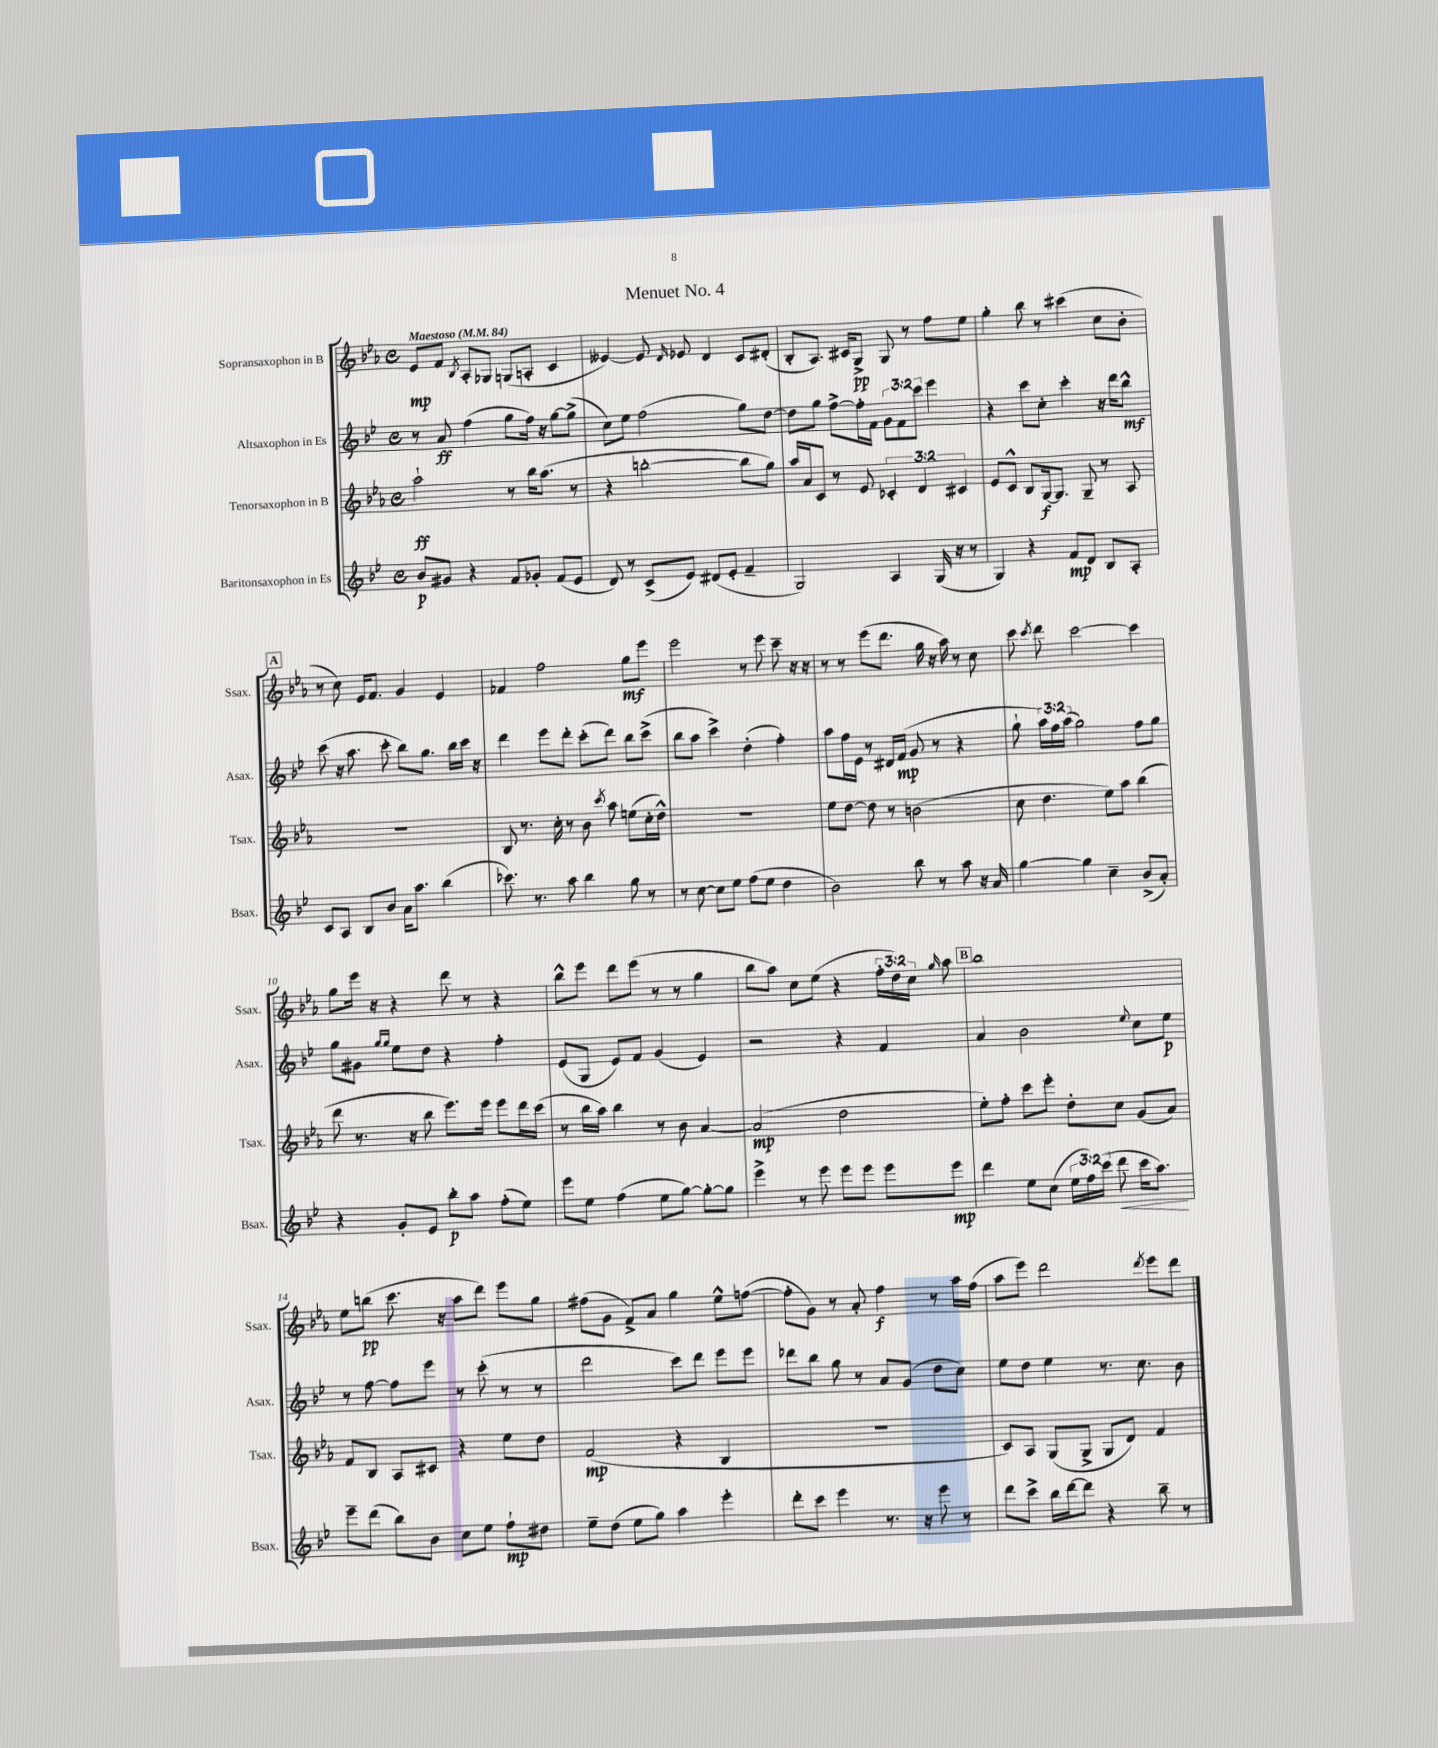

**kern	**dynam	**kern	**dynam	**kern	**dynam	**kern	**dynam
*part4	*part4	*part3	*part3	*part2	*part2	*part1	*part1
*staff4	*staff4	*staff3	*staff3	*staff2	*staff2	*staff1	*staff1
*I"Baritonsaxophon in Es	*	*I"Tenorsaxophon in B	*	*I"Altsaxophon in Es	*	*I"Sopransaxophon in B	*
*I'Bsax.	*	*I'Tsax.	*	*I'Asax.	*	*I'Ssax.	*
*clefG2	*	*clefG2	*	*clefG2	*	*clefG2	*
*k[b-e-]	*	*k[b-e-a-]	*	*k[b-e-]	*	*k[b-e-a-]	*
*M4/4	*	*M4/4	*	*M4/4	*	*M4/4	*
*met(c)	*	*met(c)	*	*met(c)	*	*met(c)	*
*MM84	*	*MM84	*	*MM84	*	*MM84	*
=1	=1	=1	=1	=1	=1	=1	=1
!	!	!	!	!	!	!LO:TX:a:B:t=Maestoso	!
8b-/L	p	2aa-`\	ff	8r	.	8e-/L	mp
8g#X/J	.	.	.	8a/	ff	8f/J	.
.	.	.	.	.	.	8qB-/	.
4r	.	.	.	(4ff\	.	8A-'/L	.
.	.	.	.	.	.	8G-X/J	.
8f/L	.	8r	.	8gg\L	.	(8Gn/L	.
8g-X'/J	.	16bb-\KL	.	16ff\Jk)	.	8An'/J	.
.	.	(8.aa-\J	.	16r	.	.	.
(8f/L	.	.	.	[8gg\L	.	4c/	.
8e-/J	.	8r	.	(8gg^\J]	.	.	.
=2	=2	=2	=2	=2	=2	=2	=2
8d/)	.	4r	.	8cc\L)	.	[4e--X/)	.
8r	.	.	.	8ee-\J	.	.	.
(8c^/L	.	[2bbn'\	.	(2ff\	.	8e--/]	.
.	.	.	.	.	.	16qqd/	.
8e-/J)	.	.	.	.	.	8e-X/	.
(8d#X/L	.	.	.	.	.	4d/	.
8e-'/J	.	.	.	.	.	.	.
4f~/	.	8bb\L]	.	8gg\L)	.	8c/L	.
.	.	8gg\J)	.	[8dd\J	.	(8d#X'/J	.
=3	=3	=3	=3	=3	=3	=3	=3
2G/)	.	16aa-/LL	.	8dd\L]	.	8B-'/L	.
.	.	16a-/J	.	.	.	.	.
.	.	8c/J	.	8gg\J	.	8.A-/J)	.
.	.	8r	.	[8ff^\L	.	.	.
.	.	.	.	.	.	16c#X/KL	.
.	.	8e-/	.	16ff'\L]	.	8G^/J	pp
.	.	.	.	16f\JJ	.	.	.
4A/	.	6c-X'/	.	12g\L	.	8G/	.
.	.	.	.	12f\	.	.	.
.	.	.	.	.	.	8r	.
.	.	6d/	.	12ccc\J	.	.	.
(16G/	.	.	.	4eee-\	.	8ff\L	.
16r	.	.	.	.	.	.	.
.	.	6c#X/	.	.	.	.	.
8r	.	.	.	.	.	8ee-\J	.
=4	=4	=4	=4	=4	=4	=4	=4
4G/)	.	8e-/L	.	4r	.	4gg'\	.
.	.	8c^^/J	.	.	.	.	.
4r	.	8B-/L	.	8ccc\L	.	8bb-\	.
.	.	[16G/k	f	8cc'\J	.	8r	.
.	.	8.G/J]	.	.	.	.	.
8f/L	mp	.	.	4ccc'\	.	(4ccc#X\	.
8d/J	.	8G~/	.	.	.	.	.
8B-/L	.	8r	.	16r	.	8cc\L	.
.	.	.	.	16ddd\KL	.	.	.
8A'/J	.	8A-/	.	8bb-^^\J	mf	8b-'\J	.
!!LO:LB:g=z
!!LO:REH:place=s1:t=A
=5	=5	=5	=5	=5	=5	=5	=5
8c/L	.	1r	.	(8ccc\	.	8r	.
8A/J	.	.	.	16r	.	8cc\)	.
.	.	.	.	8.aa\	.	.	.
8B-/L	.	.	.	.	.	16e-/KL	.
.	.	.	.	.	.	8.f/J	.
8b-/J	.	.	.	8ccc'\	.	.	.
16a\KL	.	.	.	8bb-\L)	.	4g/	.
8.aa\J	.	.	.	.	.	.	.
.	.	.	.	8.gg\J	.	.	.
(4bb-\	.	.	.	.	.	4e-/	.
.	.	.	.	16bb-\LL	.	.	.
.	.	.	.	16ccc\JJ	.	.	.
.	.	.	.	16r	.	.	.
=6	=6	=6	=6	=6	=6	=6	=6
8.ccc-X\)	.	8B-/	.	4ddd\	.	4f-X/	.
.	.	8.r	.	.	.	.	.
8.r	.	.	.	.	.	.	.
.	.	.	.	8eee-\L	.	2ff\	.
.	.	16cc'\	.	.	.	.	.
8aa\	.	8r	.	8ddd'\J	.	.	.
4bb-\	.	8b-\	.	(8ccc'\L	.	.	.
.	.	8qccc/	.	.	.	.	.
.	.	8aa-\	.	8ddd\J)	.	.	.
8gg\	.	(8een\L	.	8bb-\L	.	8gg\L	mf
8r	.	16cc'\L	.	(8ccc^\J	.	8eee-\J	.
.	.	16dd^^\JJ)	.	.	.	.	.
=7	=7	=7	=7	=7	=7	=7	=7
8r	.	1r	.	8bb-\L	.	2eee-\	.
[8cc\	.	.	.	8aa\J	.	.	.
8cc\L]	.	.	.	4ccc^\)	.	.	.
8ee-\J	.	.	.	.	.	.	.
(8ff\L	.	.	.	(4dd'\	.	8r	.
8ee-\J	.	.	.	.	.	8eee-\	.
4dd\	.	.	.	4ff'\)	.	8ccc~\	.
.	.	.	.	.	.	16r	.
.	.	.	.	.	.	16r	.
=8	=8	=8	=8	=8	=8	=8	=8
2b-\)	.	8ee-\L	.	8aa\L	.	8r	.
.	.	[8dd\J	.	16ff\L	.	8r	.
.	.	.	.	16e-\JJ	.	.	.
.	.	8dd\]	.	8r	.	(8eee-\L	.
.	.	8r	.	16d#X/LL	.	8.ddd\J	.
.	.	.	.	(16f/JJ	mp	.	.
8bb-\	.	(2bn\	.	8g/	.	.	.
.	.	.	.	.	.	16gg\	.
8r	.	.	.	8r	.	16r	.
.	.	.	.	.	.	16aa-\)	.
8aa\	.	.	.	4r	.	8r	.
16r	.	.	.	.	.	8cc\	.
16a/	.	.	.	.	.	.	.
=9	=9	=9	=9	=9	=9	=9	=9
[4gg\	.	8cc\	.	8gg`\	.	8ccc\	.
.	.	.	.	.	.	8qccc/	.
.	.	4.dd\	.	24aa\LL)	.	8ddd\	.
.	.	.	.	24ff\	.	.	.
.	.	.	.	(24aa\JJ	.	.	.
4gg\]	.	.	.	2gg\)	.	[2ccc\	.
4cc~\	.	8ee-\L)	.	.	.	.	.
.	.	8aa-\J	.	.	.	.	.
(8b-^/L	.	(4bb-\	.	8ff\L	.	4ccc\]	.
8a'/J)	.	.	.	8gg\J	.	.	.
!!LO:LB:g=z
=10	=10	=10	=10	=10	=10	=10	=10
4r	.	8ddd\	.	8gg\L	.	8gg\L	.
.	.	8.r	.	8g#X\J	.	16eee-\Jk	.
.	.	.	.	.	.	16r	.
.	.	.	.	16qqgg/LL	.	.	.
.	.	.	.	16qqgg/JJ	.	.	.
8g'/L	.	.	.	8ee-\L	.	4r	.
.	.	16r	.	.	.	.	.
8e-/J	.	8bb-\	.	8dd\J	.	.	.
8bb-'\L	p	8.eee-\L)	.	4r	.	8ddd\	.
8aa\J	.	.	.	.	.	8r	.
.	.	16eee-\Jk	.	.	.	.	.
(8ff'\L	.	8eee-\L	.	4ff'\	.	4r	.
8ee-\J)	.	16ddd\L	.	.	.	.	.
.	.	(16ccc\JJ	.	.	.	.	.
=11	=11	=11	=11	=11	=11	=11	=11
8eee-\L	.	8r	.	(8e-/L	.	8bb-^^\L	.
8ee-\J	.	16bb-\LL	.	8G/J	.	8eee-\J	.
.	.	16aa-\JJ)	.	.	.	.	.
(4ff\	.	4bb-\	.	8e-/L)	.	8ddd\L	.
.	.	.	.	8f/J	.	(8eee-\J	.
8ee-\L	.	8r	.	(4g/	.	8r	.
[8gg\J)	.	8b-\	.	.	.	8r	.
8gg'\L_	.	[4a-/	.	4e-/)	.	4gg\	.
8gg\J]	.	.	.	.	.	.	.
=12	=12	=12	=12	=12	=12	=12	=12
4eee-^\	.	(2a-/]	mp	2r	.	8bb-\L	.
.	.	.	.	.	.	8aa-\J)	.
8r	.	.	.	.	.	8cc\L	.
8eee-\	.	.	.	.	.	(8ee-\J	.
8eee-\L	.	2dd\	.	4r	.	4r	.
8eee-\J	.	.	.	.	.	.	.
8eee-\L	.	.	.	4f/	.	24ff'\LL	.
.	.	.	.	.	.	24dd\)	.
.	.	.	.	.	.	24cc\JJ	.
.	.	.	.	.	.	16qqgg/	.
8eee-\J	mp	.	.	.	.	8aa-\	.
!!LO:REH:place=s1:t=B
=13	=13	=13	=13	=13	=13	=13	=13
4ddd\	.	8ee-'\L)	.	4a/	.	1bb-	.
.	.	8ff'\J	.	.	.	.	.
8ee-\L	.	8ccc\L	.	2b-\	.	.	.
(8cc\J	.	8eee-'\J	.	.	.	.	.
24ee-\LL	.	8dd'\L	.	.	.	.	.
24ff\)	.	.	.	.	.	.	.
(24ccc\JJ	.	.	.	.	.	.	.
!	!LO:HP:b	!	!	!	!	!	!
8ddd\	<	8cc\J	.	.	.	.	.
.	.	.	.	8qqee-/	.	.	.
16ccc\KL	.	(8g/L	.	8cc\L	.	.	.
8.aa\J)	.	.	.	.	.	.	.
.	.	8a-/J)	.	8ee-\J	p	.	.
.	[	.	.	.	.	.	.
!!LO:LB:g=z
=14	=14	=14	=14	=14	=14	=14	=14
8eee-~\L	.	8f/L	.	8r	.	8ee-\L	.
(8ddd\J	.	8B-/J	.	[8ff\	.	(8bbn\J	pp
8bb-\L)	.	8A-/L	.	8ff\L]	.	8.ccc\	.
8b-\J	.	8c#X/J	.	8eee-\J	.	.	.
.	.	.	.	.	.	16r	.
8cc\L	.	4r	.	8r	.	8aa-\L	.
8ee-\J	.	.	.	(8ccc'\	.	8ddd\J)	.
8ff`\L	mp	8ee-\L	.	8r	.	8eee-\L	.
8dd#X\J	.	8dd\J	.	8r	.	8gg\J	.
=15	=15	=15	=15	=15	=15	=15	=15
8ee-~\L	.	(2f/	mp	2ddd\	.	(8ff#X\L	.
(8dd\J	.	.	.	.	.	8g\J	.
8ee-\L	.	.	.	.	.	8f^/L)	.
8gg\J)	.	.	.	.	.	8a-/J	.
4aa\	.	4r	.	8ccc\L)	.	4gg\	.
.	.	.	.	8ddd\J	.	.	.
4eee-'\	.	4B-/	.	8eee-\L	.	8ee-^^\L	.
.	.	.	.	8eee-\J	.	([8ffn\J	.
=16	=16	=16	=16	=16	=16	=16	=16
8ddd'\L	.	1r	.	8ddd-X\L	.	8ff'\L]	.
8ccc\J	.	.	.	8bb-\J	.	8g\J)	.
4eee-\	.	.	.	8gg\	.	8r	.
.	.	.	.	8r	.	8a-'/	.
8.r	.	.	.	8a/L	.	4ff\	f
.	.	.	.	(8g/J	.	.	.
16r	.	.	.	.	.	.	.
8eee-\	.	.	.	8dd\L	.	8r	.
8r	.	.	.	8cc\J)	.	16aa-\LL	.
.	.	.	.	.	.	(16ff\JJ	.
=17	=17	=17	=17	=17	=17	=17	=17
8ddd\L	.	8c/L)	.	8ee-\L	.	8aa-\L	.
8ccc^\J	.	8A-/J	.	8dd\J	.	8eee-\J)	.
16bb-\LL	.	(8G/L	.	4ee-\	.	2ddd\	.
[16ddd\J	.	.	.	.	.	.	.
8ddd\J]	.	8G^/J	.	.	.	.	.
4r	.	8G/L	.	8.r	.	.	.
.	.	8d/J)	.	.	.	.	.
.	.	.	.	8.cc\	.	.	.
.	.	.	.	.	.	8qddd/	.
8bb-~\	.	4f/	.	.	.	8eee-\L	.
8r	.	.	.	8b-\	.	8ddd\J	.
==	==	==	==	==	==	==	==
*-	*-	*-	*-	*-	*-	*-	*-
